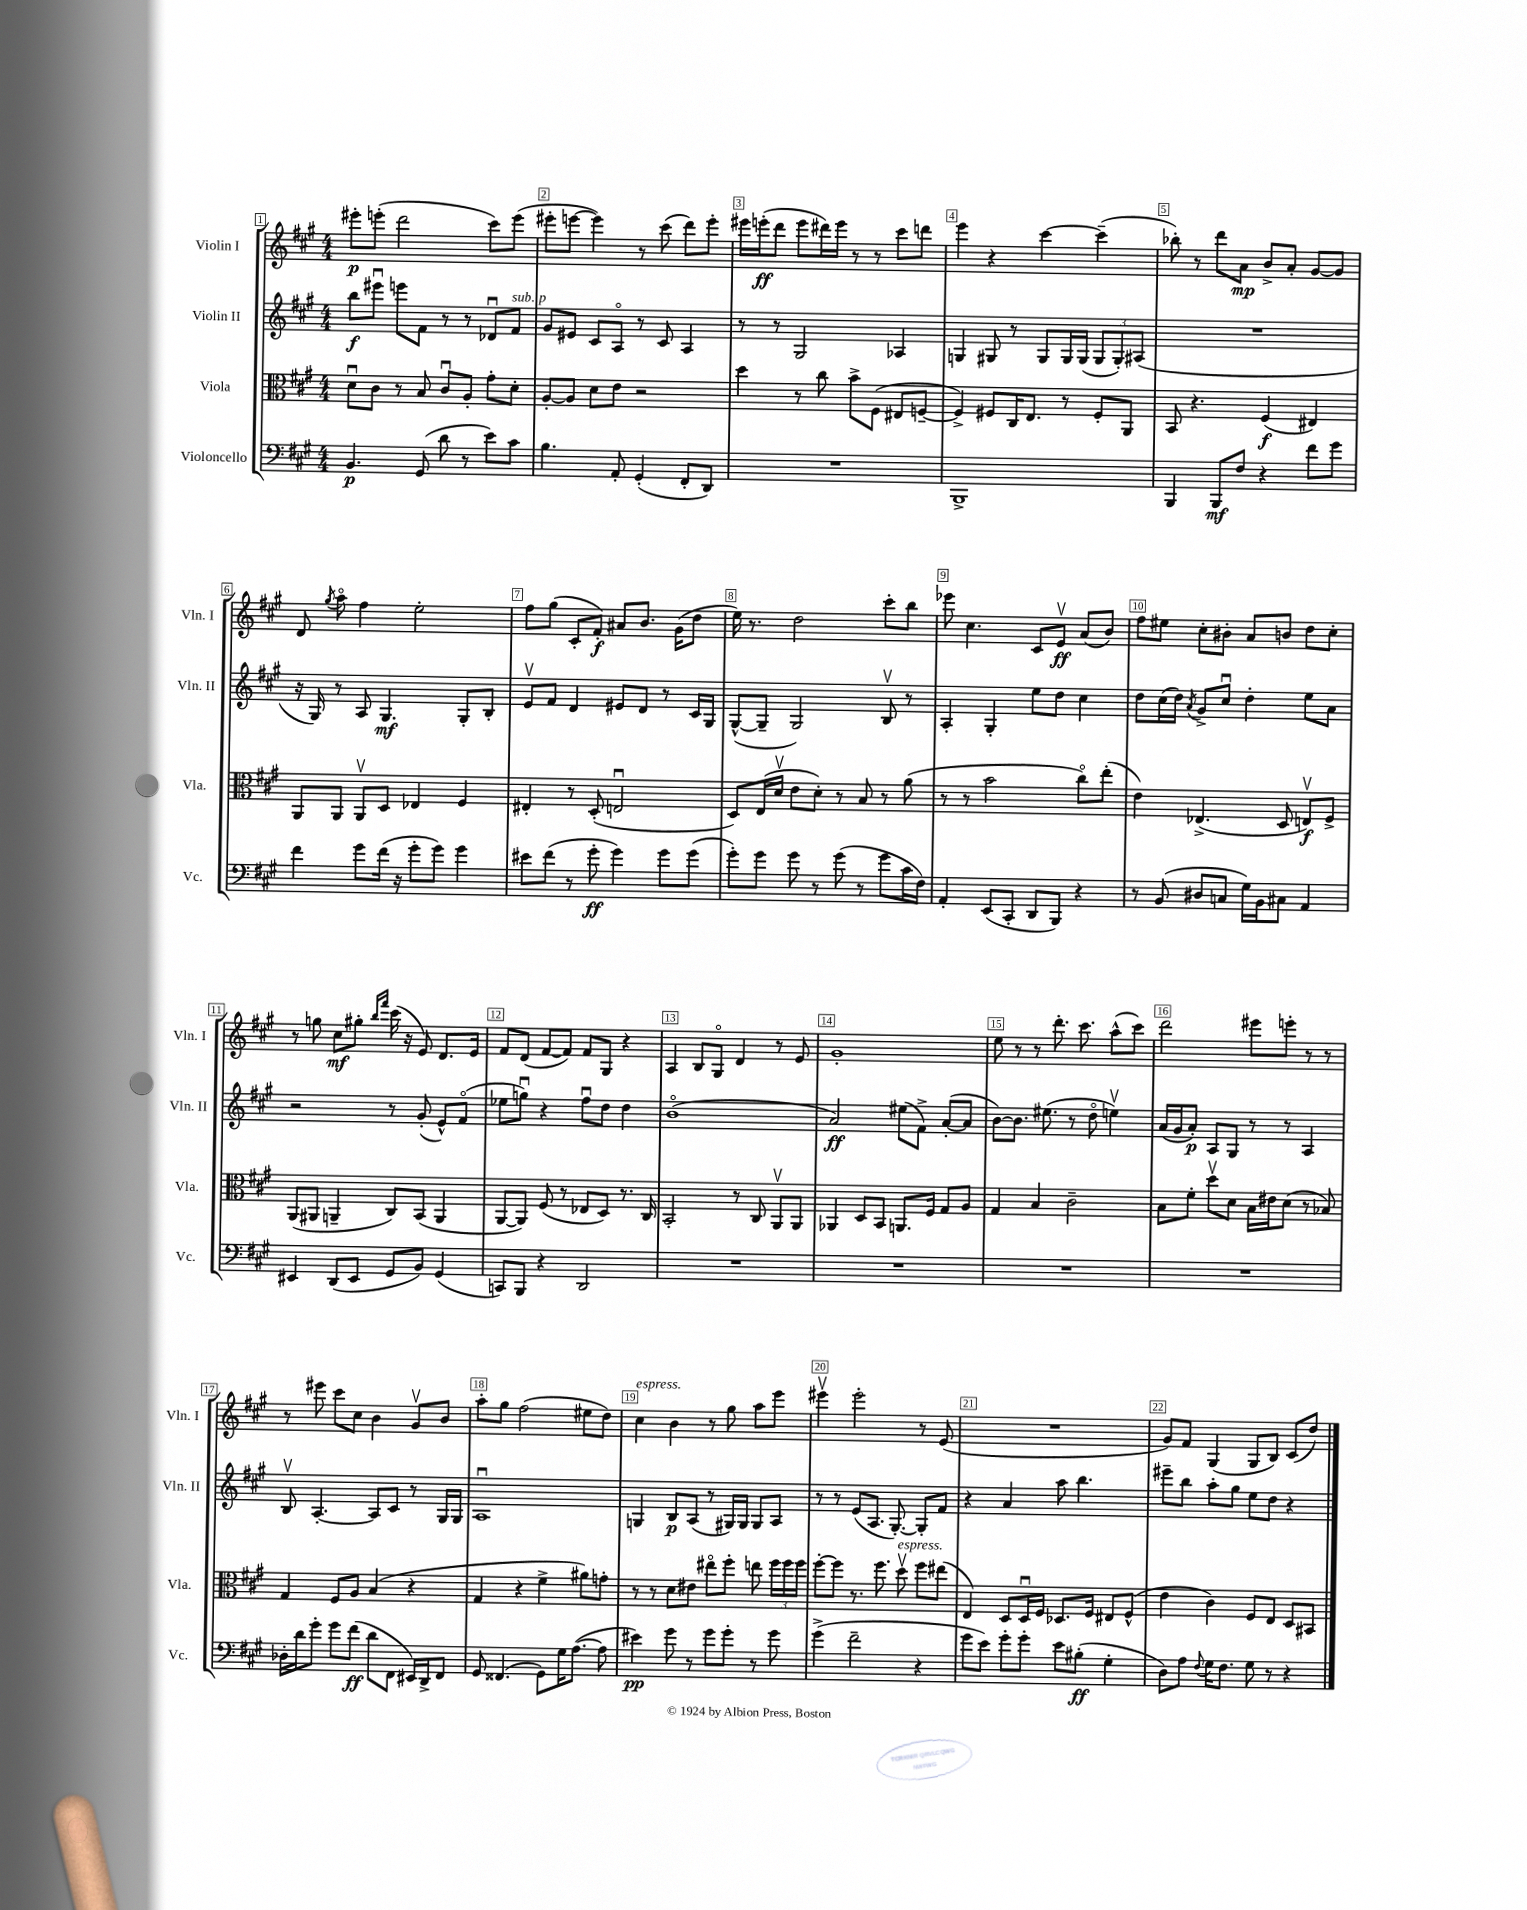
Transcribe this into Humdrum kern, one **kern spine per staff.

**kern	**kern	**kern	**kern
*staff4	*staff3	*staff2	*staff1
*clefF4	*clefC3	*clefG2	*clefG2
*k[f#c#g#]	*k[f#c#g#]	*k[f#c#g#]	*k[f#c#g#]
*M4/4	*M4/4	*M4/4	*M4/4
4.BB/	8du\L	8bb\L	8eee#'\L
.	8c#\J	8eee#u\J	(8eee'\J
.	8r	8eee\L	2ddd\
(8GG#/	8B/	8f#\J	.
8d\	8c#u/L	8r	.
8r	8A'/J	8r	.
8e\L)	8g#'\L	8d-u/L	8ccc#\L)
8c#\J	8d'\J	8f#/J	(8eee\J
=	=	=	=
4.B\	[8A'/L	8g#/L	8eee#'\L
.	8A/]J	8e#/J	[8eee\J
.	8d\L	8c#/L	4eee\])
8AA'/	8e\J	8Ao/J	.
(4GG#'/	2r	8r	8r
.	.	8c#/	(8ccc#\
8FF#'/L	.	4A/	8ddd\L)
8DD/J)	.	.	8eee'\J
=	=	=	=
1r	4dd\	8r	16eee#\LL
.	.	.	(16eee'\J
.	.	8r	8ddd\J
.	8r	2G#/	8eee\L
.	8cc#\	.	16ddd#\L)
.	.	.	16eee\JJ
.	8b^\L	.	8r
.	(8F#\J	.	8r
.	8E#/L	4A-/	8ccc#\L
.	[8F~/J	.	8ddd\J
=	=	=	=
1BBB^	4F^/])	4G/	4eee\
.	8F#/L	8G#/	4r
.	16C#/K	8r	.
.	8.E/J	.	.
.	.	8G#/L	[4ccc#\
.	8r	16G#/L	.
.	.	(16G#/JJ	.
.	8F#'/L	12G#/L	(4ccc#~\]
.	.	12G#'/)	.
.	8AA/J	.	.
.	.	(12A#/J	.
=	=	=	=
4BBB/	8BB/	1r	8bb-'\)
.	4.r	.	8r
8BBB/L	.	.	8ddd\L
8F#/J	.	.	8a\J
4r	(4F#/	.	8b^/L
.	.	.	8a'/J
8f#\L	4E#/)	.	[8g#/L
8g#\J	.	.	8g#/]J
=	=	=	=
4f#\	8AA/L	16r	8d/
.	.	16G#/)	.
.	.	.	8qgg#/
.	8AA/J	8r	8aao\
8g#\L	8AAv/L	8A/	4ff#\
(16f#\Jk	8D/J	4.G#/	.
16r	.	.	.
8g#'\L	4E-/	.	2ee'\
8g#\J)	.	.	.
4g#\	4F#/	8G#'/L	.
.	.	8B'/J	.
=	=	=	=
8e#\L	4E#'/	8ev/L	8ff#\L
(8f#\J	.	8f#/J	(8gg#\J
8r	8r	4d/	8c#'/L
8g#'\	(8D'/	.	8f#'/J)
4g#\)	2Eu/	8e#/L	8a#/L
.	.	8d/J	8.b/J
8g#\L	.	8r	.
.	.	.	(16g#\LK
(8g#\J	.	16c#/LL	8dd\J
.	.	16G#/JJ	.
=	=	=	=
8g#'\L)	8D/L)	([8G#^^/L	16ee\)
.	.	.	8.r
8g#\J	(16E/L	8G#~/]J	.
.	16dv/JJ	.	.
8g#\	8e\L	2G#/)	2dd\
8r	8d'\J)	.	.
(8g#\	8r	.	.
8r	8B/	.	.
8g#\L	8r	8Bv/	8ccc#'\L
16c#\L	(8a\	8r	8bb\J
16F#\JJ)	.	.	.
=	=	=	=
4AA'/	8r	4A'/	8eee-\
.	8r	.	4.cc#\
(8EE/L	2b\	4G#'/	.
8CC#'/J	.	.	.
8DD/L	.	8ee\L	8c#/L
8BBB/J)	.	8dd\J	8ev/J
4r	8cc#o\L)	4cc#\	(8a/L
.	(8ee'\J	.	8b/J)
=	=	=	=
8r	4e\)	8dd\L	8ff#\L
(8BB/	.	(16cc#\L	8ee#\J
.	.	16dd\JJ)	.
.	.	8qa/	.
8D#/L	(4.E-^/	8g#^/L	8cc#'\L
8C/J	.	8cc#u/J	8b#'\J
16G#\LL)	.	4dd'\	8a/L
16BB\J	.	.	.
8C#\J	8D/	.	8b/J
4AA/	8Ev/L)	8ee\L	8dd\L
.	8F#^/J	8a\J	8cc#'\J
=	=	=	=
4EE#/	(8AA/L	2r	8r
.	8AA#/J	.	8gg\
(8DD/L	4AA~/	.	8cc#\L
8EE#/J	.	.	8gg#'\J
.	.	.	16qqbb/LL
.	.	.	16qqfff#/JJ
8GG#/L	8C#/L)	8r	(16ccc#\
.	.	.	16r
8BB/J)	(8BB/J	(8g#'/	8e/)
(4GG#/	4AA/	8e^^/L)	8.d/L
.	.	(8f#o/J	.
.	.	.	16e/Jk
=	=	=	=
8CC/L)	[8AA/L	8ee-\L	8f#/L
8BBB/J	8AA/]J)	8ggu\J)	(8d/J
4r	(8F#/	4r	[8f#/L
.	8r	.	8f#/]J)
2DD/	8E-/L	8ff#u\L	8f#/L
.	8D/J)	8dd\J	8G#/J
.	8.r	4dd\	4r
.	16C#/	.	.
=	=	=	=
1r	2BB'/	(1bo	4A/
.	.	.	8B/L
.	.	.	8G#o/J
.	8r	.	4d/
.	8C#/	.	.
.	8AAv/L	.	8r
.	8AA/J	.	8e/
=	=	=	=
1r	4AA-/	2a/)	1g#'
.	8D/L	.	.
.	8BB/J	.	.
.	8.AA/L	(8ee#\L	.
.	.	8f#^\J)	.
.	16F#/Jk	.	.
.	8G#/L	([8a'/L	.
.	8A/J	8a/]J	.
=	=	=	=
1r	4G#/	[8b\L)	8ee\
.	.	8.b\]J	8r
.	4B/	.	8r
.	.	(8.ee#\	.
.	.	.	8.ddd'\
.	2c#~\	8r	.
.	.	.	8.ccc#\
.	.	8ddo\	.
.	.	4eev\)	(8aa^^\L
.	.	.	8ccc#\J)
=	=	=	=
1r	8B\L	(16a/LL	2ddd\
.	.	16g#/J	.
.	8f#'\J	8a'/J)	.
.	8ddv\L	8A/L	.
.	8d\J	8G#/J	.
.	16B\LL	8r	8eee#\L
.	16e#\J	.	.
.	(8d\J	8r	8eee'\J
.	8r	4A/	8r
.	8B-/)	.	8r
=	=	=	=
16D-'\LL	4G#/	8Bv/	8r
16d\J	.	.	.
8g#'\J	.	[4.A'/	8eee#\
8g#\L	8F#/L	.	8ccc#\L
(8f#\J	8A/J	.	8cc#\J
8d\L	(4B/	8A/]L	4b\
8FF#\J	.	8c#/J	.
16EE#/LL)	4r	8r	8g#v/L
16DD^/J	.	.	.
8FF#/J	.	16G#/LL	8b/J
.	.	16G#/JJ	.
=	=	=	=
8GG#/	4G#/	1Au	8aa'\L
(4.FF##/	.	.	8gg#\J
.	4r	.	(2ff#\
8GG#\L)	4f#^\	.	.
16G#\K	.	.	.
([8.A\J	.	.	.
.	8a#\L)	.	8ee#\L
8A\]	8g'\J	.	8dd\J)
=	=	=	=
4e#\)	8r	4G/	4cc#\
.	8r	.	.
8g#\	8d\L	8B/L	4b\
8r	8e#\J	(8A/J	.
8g#\L	8ee#o\L	8r	8r
8g#'\J	8ff#'\J	16G#/LL)	8gg#\
.	.	16G#/JJ	.
8r	8ee\	8G#/L	8aa\L
8g#\	24ff#\LL	8A/J	8eee\J
.	24ff#\	.	.
.	24ff#\JJ	.	.
=	=	=	=
(4g#^\	[8ff#'\L	8r	4eee#v\
.	8ff#\]J	8r	.
2f#~\	8.r	(8e/L	2eee#'\
.	.	8.A/J	.
.	8.ff#\	.	.
.	.	[8.G#'/)	.
.	8ddv\	.	.
4r	8ff#\L	8G#'/]L	8r
.	(8ee#\J	8f#/J	(8e/
=	=	=	=
8g#\L	4E/)	4r	1r
8e\J)	.	.	.
8g#'\L	8D/L	4a/	.
8g#'\J	16Du/L	.	.
.	16F#/JJ	.	.
8e\L	8.D-/L	8aa\	.
(8B#'\J	.	4.bb\	.
.	16F#/Jk	.	.
4G#'\	8E#/L	.	.
.	(8F#^^/J	.	.
=	=	=	=
8D\L)	4e\	8eee#~\L	8g#/L)
8A\J	.	8bb\J	8f#/J
8qqF#/	.	.	.
16G#\LK	4c#\)	8aa'\L	(4G#/
8.F#\J	.	.	.
.	.	8gg#\J	.
8G#\	8F#/L	8ee\L	8G#/L
8r	8E/J	8dd\J	8B/J)
4r	8D/L	4r	(8c#/L
.	8BB#/J	.	8dd/J)
==	==	==	==
*-	*-	*-	*-
